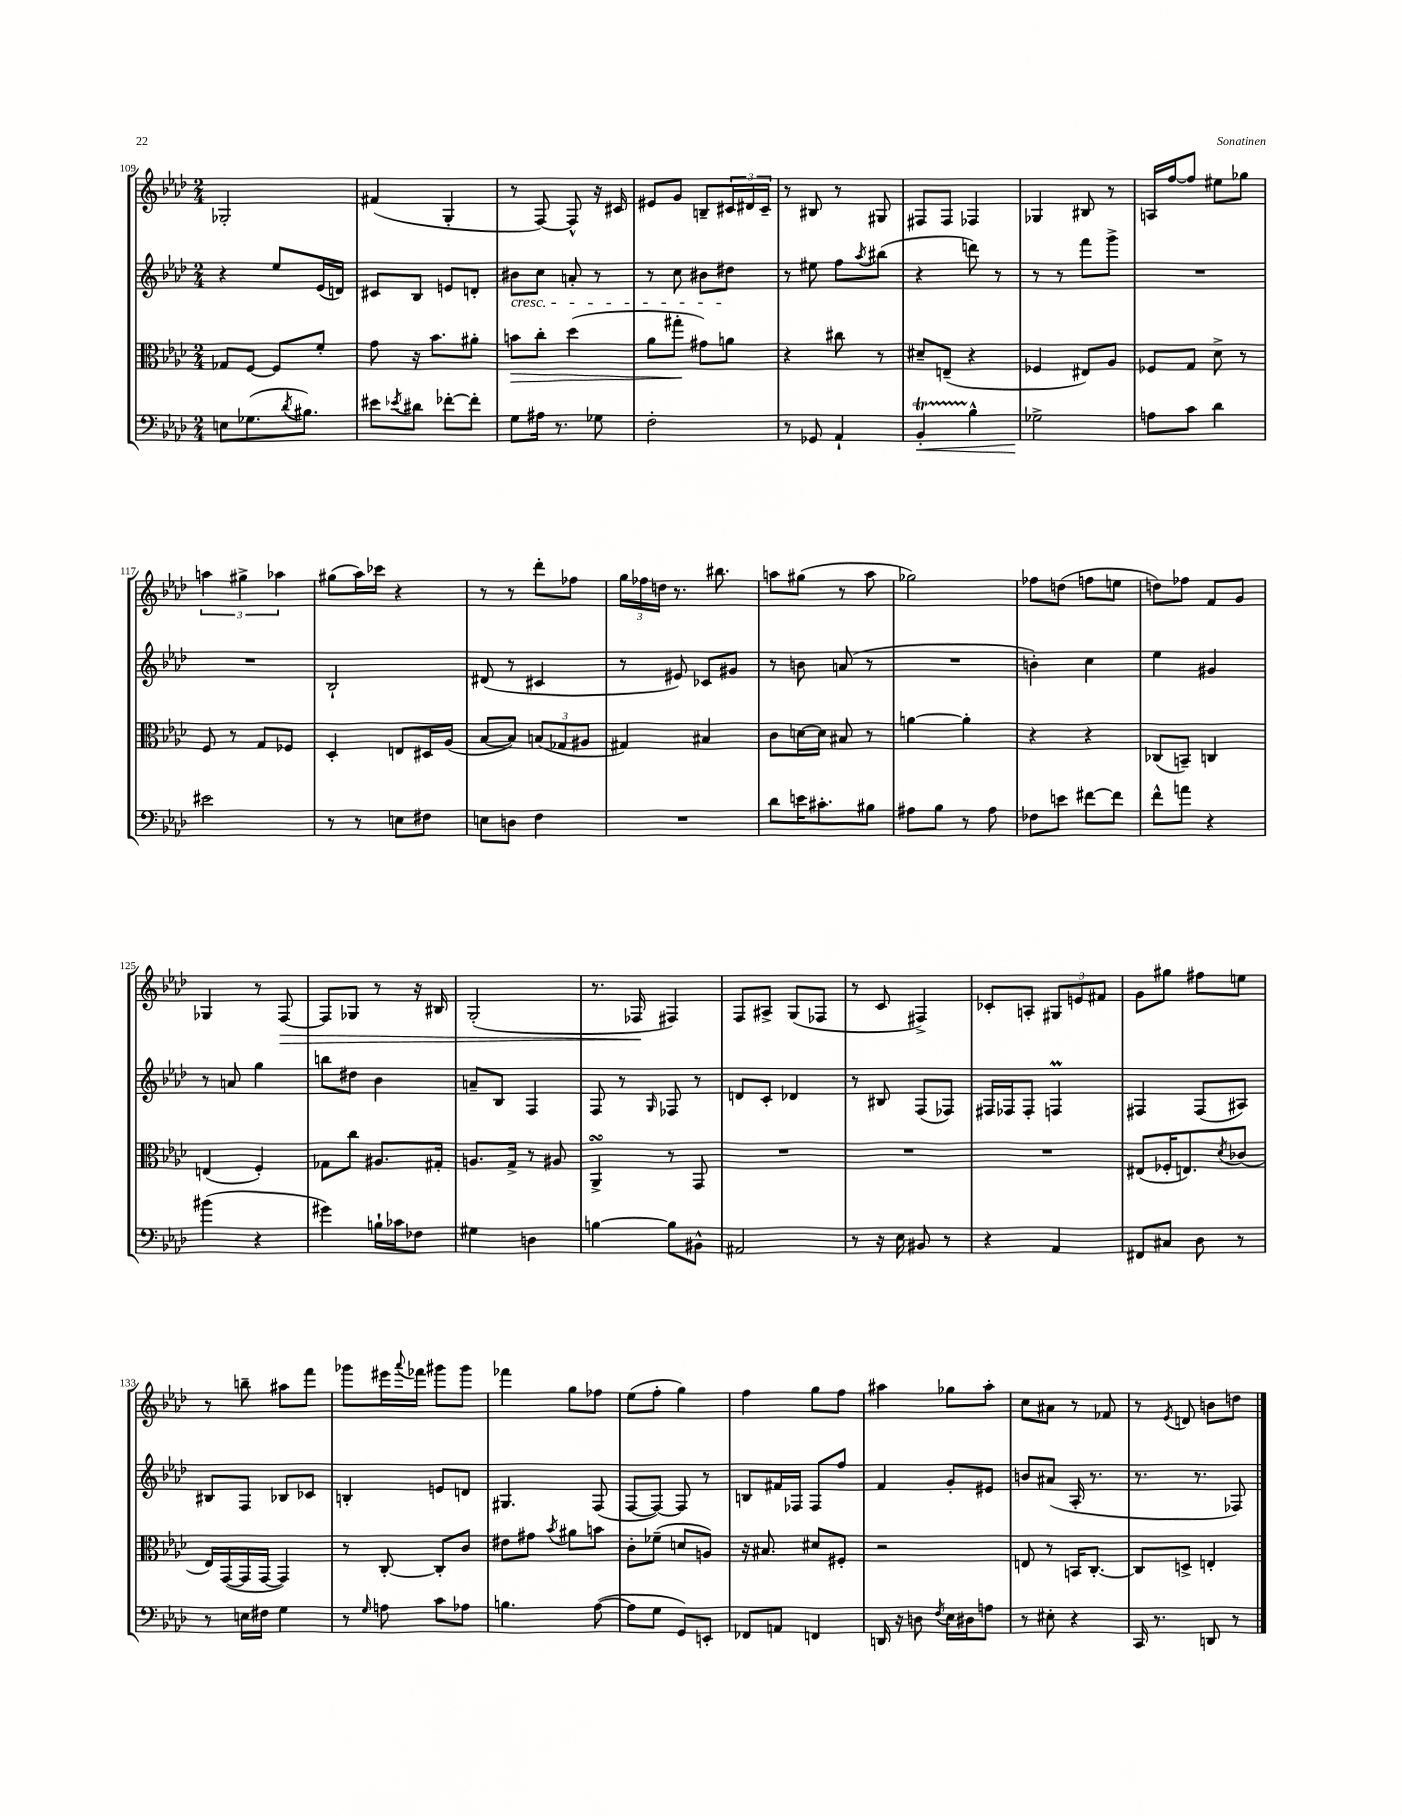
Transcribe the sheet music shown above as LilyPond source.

<<
\new StaffGroup <<
\new Staff = "s0" {
    \clef treble \key aes \major \numericTimeSignature \time 2/4
    ges2-. |
    fis'4( g4-. |
    r8 f8~) f8-^ r16 cis'16 |
    eis'8 g'8 b8-- \tuplet 3/2 { cis'16 dis'16 cis'16-- } |
    r8 bis8 r8 gis8 |
    fis8 fis8 fes4 |
    ges4 bis8 r8 |
    a16 f''16~ f''8 eis''8 ges''8 |
    \tuplet 3/2 { a''4 gis''4-> aes''4 } |
    gis''8( aes''16) ces'''16 r4 |
    r8 r8 des'''8-. fes''8 |
    \tuplet 3/2 { g''16 fes''16 d''16 } r8. bis''8. |
    a''8 gis''8( r8 a''8 |
    ges''2) |
    fes''8 d''8( f''8 e''8 |
    d''8) fes''8 f'8 g'8 |
    ges4 r8 f8~\> |
    f8 ges8 r8 r16 bis16 |
    g2-.( |
    r8. fes16\! fis4) |
    f8 ais8-> g8( fes8 |
    r8 c'8 fis4->) |
    ces'8-. a8-. \tuplet 3/2 { gis8 e'8 fis'8 } |
    g'8 gis''8 fis''8 e''8 |
    r8 b''8-- ais''8 f'''8 |
    ges'''8 eis'''16 \appoggiatura { aes'''8 } fes'''16 gis'''8 gis'''8 |
    fes'''4 g''8 fes''8 |
    ees''8( f''8-. g''4) |
    f''4 g''8 f''8 |
    ais''4 ges''8 ais''8-. |
    c''8 ais'8 r8 fes'8 |
    r8 \acciaccatura { ees'8 } d'8 b'8 d''8 \bar "|." |
}
\new Staff = "s1" {
    \clef treble \key aes \major \numericTimeSignature \time 2/4
    r4 ees''8 ees'16( d'16) |
    cis'8 bes8 e'8 d'8-. |
    bis'8\cresc c''8 a'8-. r8 |
    r8 c''8 bis'8 dis''8\! |
    r8 eis''8 f''8 \acciaccatura { aes''8 } bis''8( |
    r4 d'''8) r8 |
    r8 r8 f'''8 g'''8-> |
    R2 |
    R2 |
    bes2-! |
    dis'8( r8 cis'4 |
    r8 eis'8) ces'8 gis'8 |
    r8 b'8 a'8( r8 |
    R2 |
    b'4-.) c''4 |
    ees''4 gis'4 |
    r8 a'8 g''4 |
    b''8 dis''8 bes'4 |
    a'8-- bes8 f4 |
    f8 r8 \grace { g16 } fes8 r8 |
    d'8 c'8-. des'4 |
    r8 bis8 f8( fes8) |
    fis16 fes16 fes8-. f4\prall |
    fis4 fis8( ais8) |
    bis8 f8 bes8 ces'8 |
    b4-. e'8 d'8 |
    gis4. f8( |
    f8~ f8~) f8 r8 |
    b8 fis'16 fes16 fes8 f''8 |
    f'4 g'8-. eis'8 |
    b'8 ais'8( aes16-. r8. |
    r8. r8. fes8) \bar "|." |
}
\new Staff = "s2" {
    \clef alto \key aes \major \numericTimeSignature \time 2/4
    ges8 f8~ f8 f'8-. |
    g'8 r16 bes'8. ais'8-. |
    b'8\> c''8-. des''4( |
    aes'8 gis''8-.\! gis'8) a'8 |
    r4 cis''8 r8 |
    dis'8-- e8--( r4 |
    fes4 eis8) aes8 |
    fes8 g8 des'8-> r8 |
    f8 r8 g8 fes8 |
    des4-. e8 dis16 aes16( |
    bes8~ bes8) \tuplet 3/2 { b8( ges8 ais8 } |
    gis4) bis4 |
    c'8 d'16~ d'16 bis8 r8 |
    a'4~ a'4-. |
    r4 r4 |
    ces8( b,8--) c4 |
    e4( f4-.) |
    ges8 c''8 ais8. gis16-. |
    a8. g16-> r8 ais8 |
    aes,4->\turn r8 g,8 |
    R2 |
    R2 |
    R2 |
    eis8( fes16-. e8.) \acciaccatura { des'8 } ces'8( |
    ees16) g,16~( g,16 g,16~ g,4) |
    r8 c8~-. c8-. c'8 |
    eis'8 gis'8 \acciaccatura { bes'8 } ais'8 b'8 |
    c'8-. fes'8--( d'8 a8) |
    r16 bis8. dis'8 fis8-. |
    r2 |
    e8 r8 b,16 c8.~-. |
    c8 d8-> e4-. \bar "|." |
}
\new Staff = "s3" {
    \clef bass \key aes \major \numericTimeSignature \time 2/4
    e8 ges8.( \acciaccatura { des'8 } bis8.) |
    eis'8 \acciaccatura { ees'8 } dis'8 fes'8~-. fes'8-. |
    g8 ais16 r8. ges8 |
    f2-. |
    r8 ges,8 aes,4-! |
    bes,4-.\startTrillSpan\< bes4-^\stopTrillSpan |
    ges2->\! |
    a8 c'8 des'4 |
    eis'2 |
    r8 r8 e8 fis8 |
    e8 d8 f4 |
    R2 |
    des'8 e'16 cis'8.-. bis8 |
    ais8 bes8 r8 ais8 |
    fes8 e'8 fis'8~ fis'8 |
    f'8-^ a'8 r4 |
    bis'4( r4 |
    gis'4) b16-! ces'16 fes8 |
    gis4 d4 |
    b4~ b8 bis,8-^ |
    ais,2 |
    r8 r16 ees16 bis,8 r8 |
    r4 aes,4 |
    fis,8 cis8 des8 r8 |
    r8 e16 fis16 g4 |
    r8 \grace { g16 } a8 c'8 aes8 |
    b4. aes8~( |
    aes8 g8 g,8) e,8-. |
    fes,8 a,8 f,4 |
    d,16 r16 d8 \acciaccatura { f8 } ees16 dis16 a8 |
    r8 eis8-. r4 |
    c,16 r8. d,8 r8 \bar "|." |
}
>>
>>
\layout { \context { \Score currentBarNumber = #109 } }
